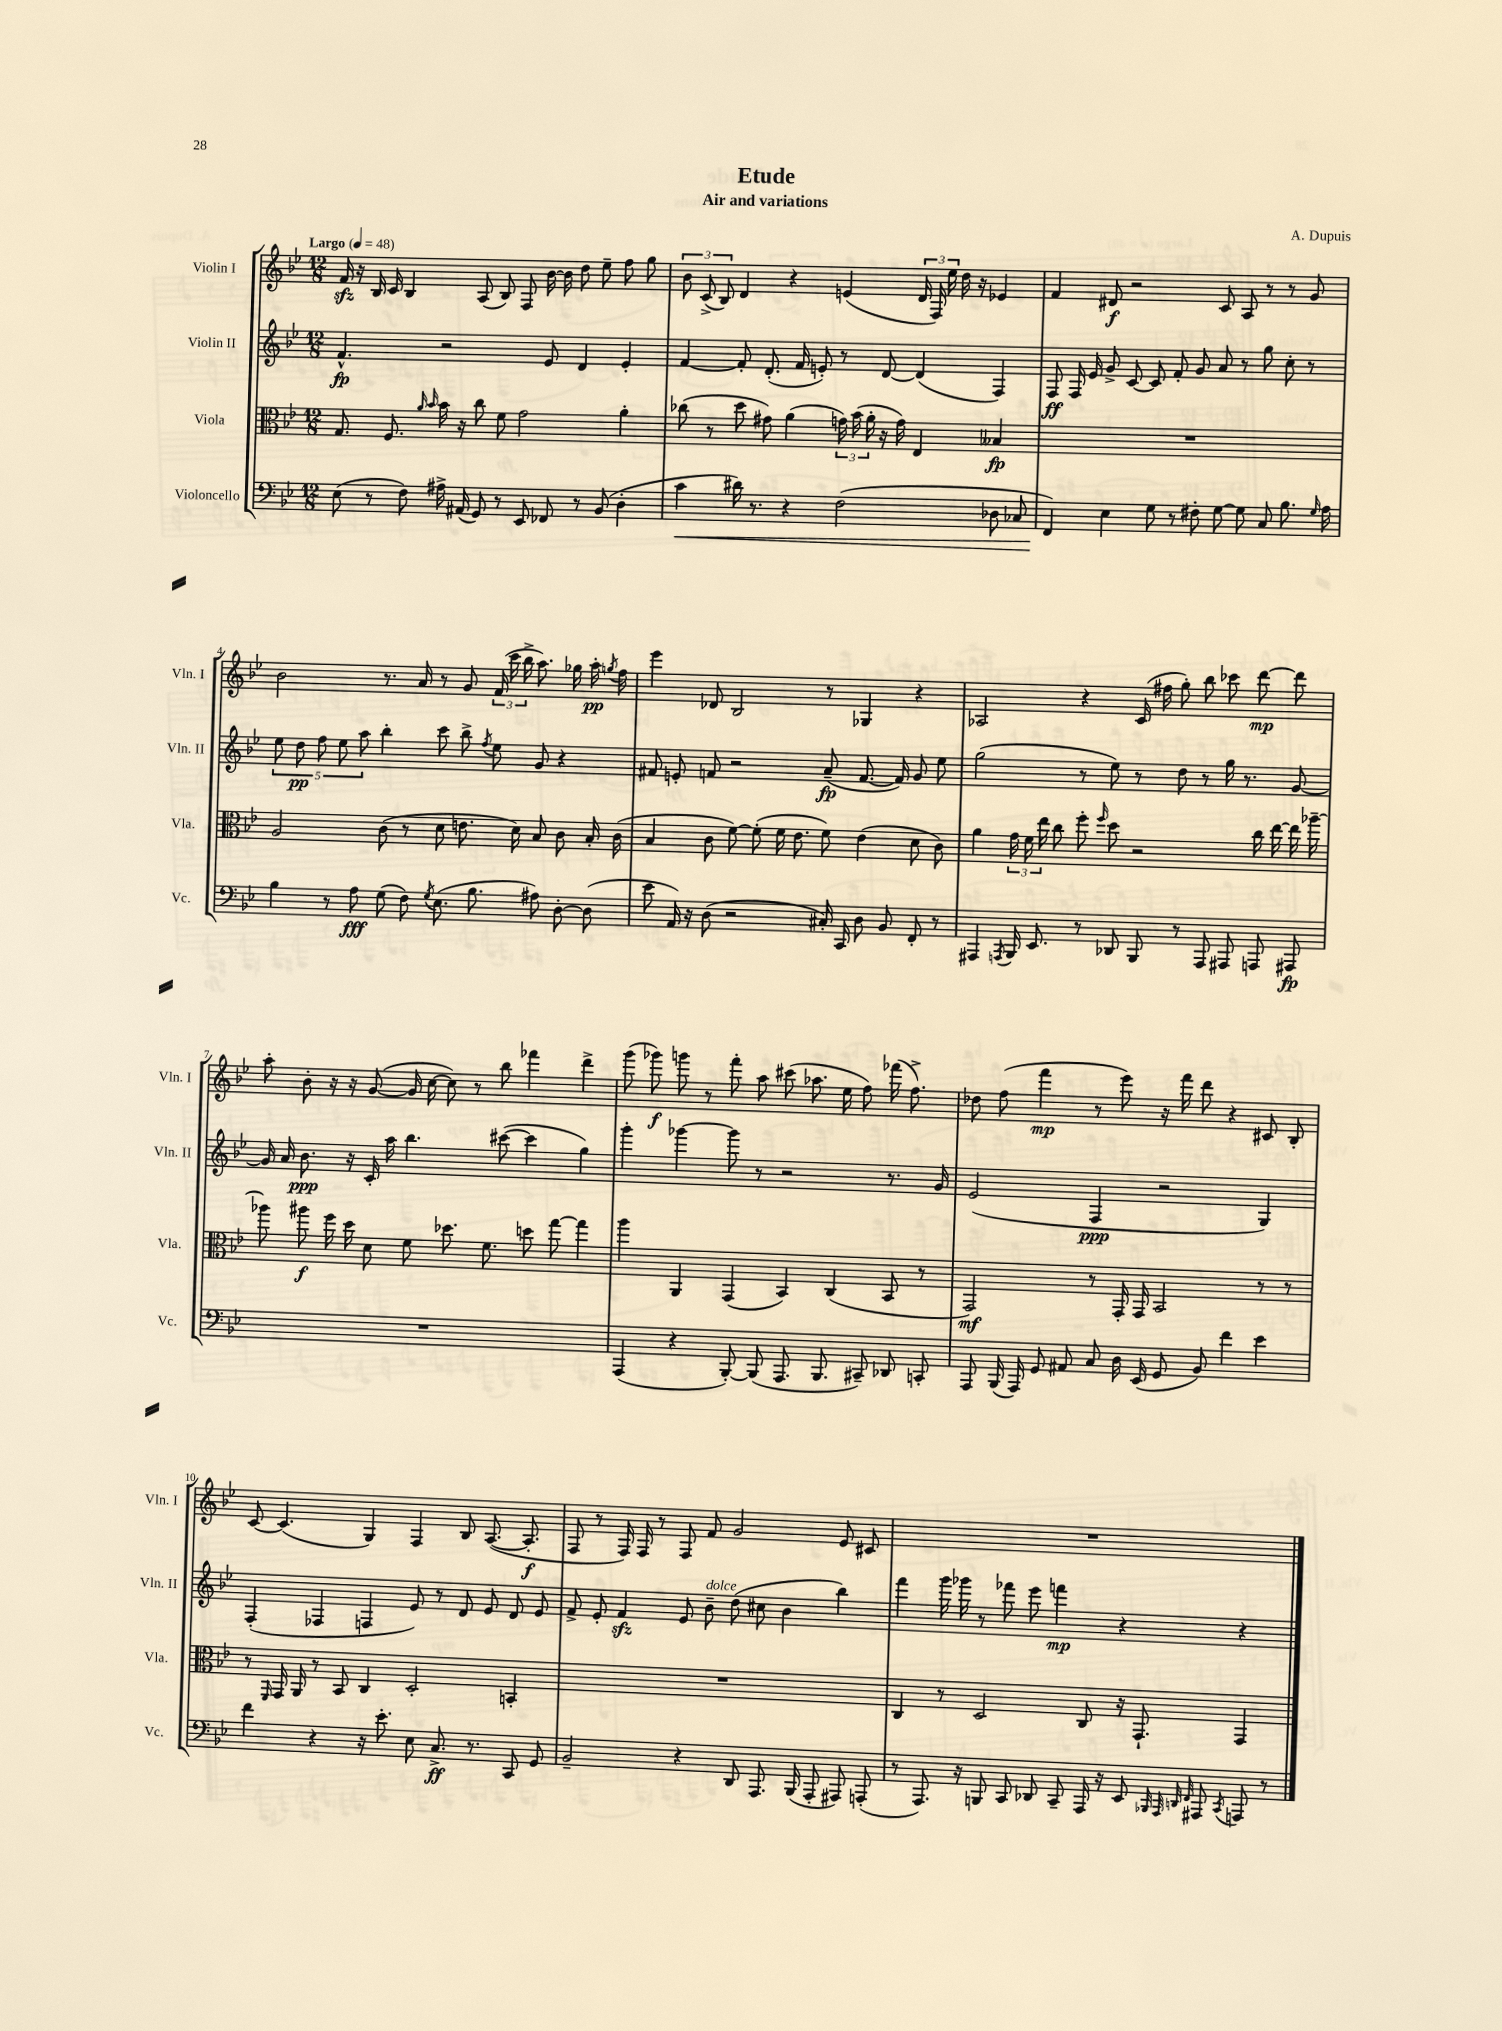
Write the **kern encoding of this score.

**kern	**kern	**kern	**kern
*staff4	*staff3	*staff2	*staff1
*clefF4	*clefC3	*clefG2	*clefG2
*k[b-e-]	*k[b-e-]	*k[b-e-]	*k[b-e-]
*M12/8	*M12/8	*M12/8	*M12/8
*MM48	*MM48	*MM48	*MM48
(8E-	8.G	4.f^^	16f
.	.	.	16r
8r	.	.	16B-
.	8.F	.	16c
8F)	.	.	4B-
.	16qqa	.	.
.	16qqb-	.	.
16A#^	16b-	2r	.
(16AA#	16r	.	.
8GG)	8cc	.	(8A
8r	8f	.	8B-)
8EE-	2g	.	8F
8FF-	.	8e-	[16b-
.	.	.	16b-]
8r	.	4d	8dd
(8BB-	.	.	8ee-~
4D'	4a'	4e-'	8ff
.	.	.	8gg
=	=	=	=
4c	(8cc-	[4f	12b-
.	.	.	(12c^
.	8r	.	.
.	.	.	12B-)
16d#)	8dd	8f']	4d
8.r	.	.	.
.	8g#)	(8.d'	.
4r	(4a	.	4r
.	.	16f	.
.	.	8e')	.
(2F	24g)	8r	(4e
.	(24b-	.	.
.	24a'	.	.
.	16r	[8d	.
.	16g)	.	.
.	4E-	(4d]	24d
.	.	.	24F)
.	.	.	24ee-
.	.	.	16dd
.	.	.	16r
8D-	4B--	4F)	4e-
8C-	.	.	.
=	=	=	=
4FF)	1.r	8F	4f
.	.	16F	.
.	.	16e-	.
4E-	.	8g^	8d#
.	.	[8c	2r
8G	.	8c]	.
8r	.	8f'	.
8F#'	.	8g	.
[8G	.	8a	8c
8G]	.	8r	8A
8C	.	8gg	8r
8.B-	.	8cc'	8r
.	.	8r	8g
16qqG	.	.	.
16A	.	.	.
=	=	=	=
4B-	2A	10ee-	2b-
.	.	10dd	.
.	.	10ff	.
8r	.	.	.
.	.	10ee-	.
8A	.	.	.
.	.	10aa	.
(8G	(8c	4bb-'	8.r
8F)	8r	.	.
.	.	.	16a
8qG	.	.	.
(8.E-	8d	8ccc	8r
.	8.e	8bb-^	8g
8.B-	.	.	.
.	.	8qff	.
.	.	8ee-	(24f
.	.	.	24ccc
.	16d)	.	.
.	.	.	24bb-^
8A#)	8B-	8g	8.aa)
[8D'	8c	4r	.
.	.	.	16gg-
(8D]	16B-'	.	16aa'
.	.	.	8qgg
.	(16c	.	16ff
=	=	=	=
8e-	4B-	8f#	4eee-
16AA)	.	8e'	.
16r	.	.	.
(8D	8c	8f	8d-
2r	[8f)	2r	2B-
.	(8f']	.	.
.	16f	.	.
.	8.e-	.	.
16C#')	8f)	(8a~	8r
16CC	.	.	.
8D	(4e-	[8.f	4G-
8BB-	.	.	.
.	.	16f])	.
8FF'	8d	8g	4r
8r	8c)	8ee-	.
=	=	=	=
4AAA#	4a	(2gg	2A-
8qAAA	.	.	.
16BBB-	24g	.	.
.	24f	.	.
8.EE-	.	.	.
.	24ee-	.	.
.	8cc	.	.
8r	8ff'	8r	4r
.	16qqff	.	.
8DD-	8dd	8ee-)	.
8BBB-	2r	8r	(16c
.	.	.	16ff#
8r	.	8dd	8gg')
8AAA	.	8r	8bb-
8AAA#	.	16gg	8ccc-
.	.	8.r	.
8AAA	16cc	.	[8ddd
.	[16ee-	.	.
8AAA#	16ee-]	[8g	8ddd]
.	[16aa-~	.	.
=	=	=	=
1.r	8aa-]	16g]	8aa'
.	.	16a	.
.	8aa#	8.b-	8b-'
.	16ff	.	16r
.	16dd	16r	16r
.	8d	16c'	([8g
.	.	16aa	.
.	8f	4.bb-	16g]
.	.	.	[16cc
.	8.dd-	.	8cc])
.	.	.	8r
.	8.f	.	.
.	.	([8ccc#	8bb-
.	8dd	4ccc#]	4fff-
.	[8gg	.	.
.	4gg]	4gg)	4ddd^
=	=	=	=
(4AAA	4aa	4ggg'	(8ggg
.	.	.	8ggg-)
4r	4AA	[4ggg-	8ggg
.	.	.	8r
[8BBB-')	(4GG	8ggg-]	8fff'
(8BBB-]	.	8r	8aa
8.AAA	4BB-)	2r	(8ccc#
.	.	.	8.aa-
8.BBB-	.	.	.
.	(4C	.	.
.	.	.	16ee-
8CC#~)	.	.	8ff)
8DD-	8BB-	8.r	(16fff-
.	.	.	8.ff^)
8CC'	8r	.	.
.	.	16g	.
=	=	=	=
8AAA	2GG)	(2e-	8dd-
(16BBB-	.	.	(8ff
16AAA)	.	.	.
8GG	.	.	4fff
8AA#	.	.	.
8C	8r	4F	8r
16D	16GG'	.	8eee-)
(16EE-	16GG	.	.
8GG	2BB-	2r	16r
.	.	.	16fff
8BB-)	.	.	8ddd
4f	.	.	4r
4e-	8r	4G)	8c#
.	8r	.	8B-'
=	=	=	=
4f	8r	(4F'	[8c
.	16qqFF	.	.
.	16GG	.	(4.c]
.	16AA	.	.
4r	8r	4F-	.
.	8BB-	.	.
16r	4C	4F	4G)
8.e-'	.	.	.
8E-	2D'	8e-)	4F
8.C^	.	8r	.
.	.	8d	8B-
8.r	.	.	.
.	.	8e-	([8.A
8CC	4BB'	8d	.
.	.	.	8.A']
8GG	.	8e-	.
=	=	=	=
2BB-~	1.r	8f^	8F
.	.	8e-'	8r
.	.	4f	16F)
.	.	.	16F
.	.	.	8r
4r	.	8e-	8F
.	.	8b-~	8f
8DD	.	(8dd	2g
8.AAA	.	8cc#	.
.	.	4b-	.
(16BBB-	.	.	.
8AAA'	.	.	.
8AAA#)	.	4bb-)	8e-
(8AAA'	.	.	8c#
=	=	=	=
8r	4C	4fff	1.r
8.AAA)	.	.	.
.	8r	16ggg	.
16r	.	16ggg-	.
8BBB	2D	8r	.
8CC	.	8fff-	.
8DD-	.	8eee-	.
8CC~	.	4fff	.
16AAA	8C	.	.
16r	.	.	.
8EE-	16r	4r	.
.	8.GG`	.	.
32qqBBB-	.	.	.
32qqAAA	.	.	.
32qqDD	.	.	.
32qqFF	.	.	.
8AAA#	.	.	.
8qCC	.	.	.
8AAA	4GG	4r	.
8r	.	.	.
==	==	==	==
*-	*-	*-	*-
